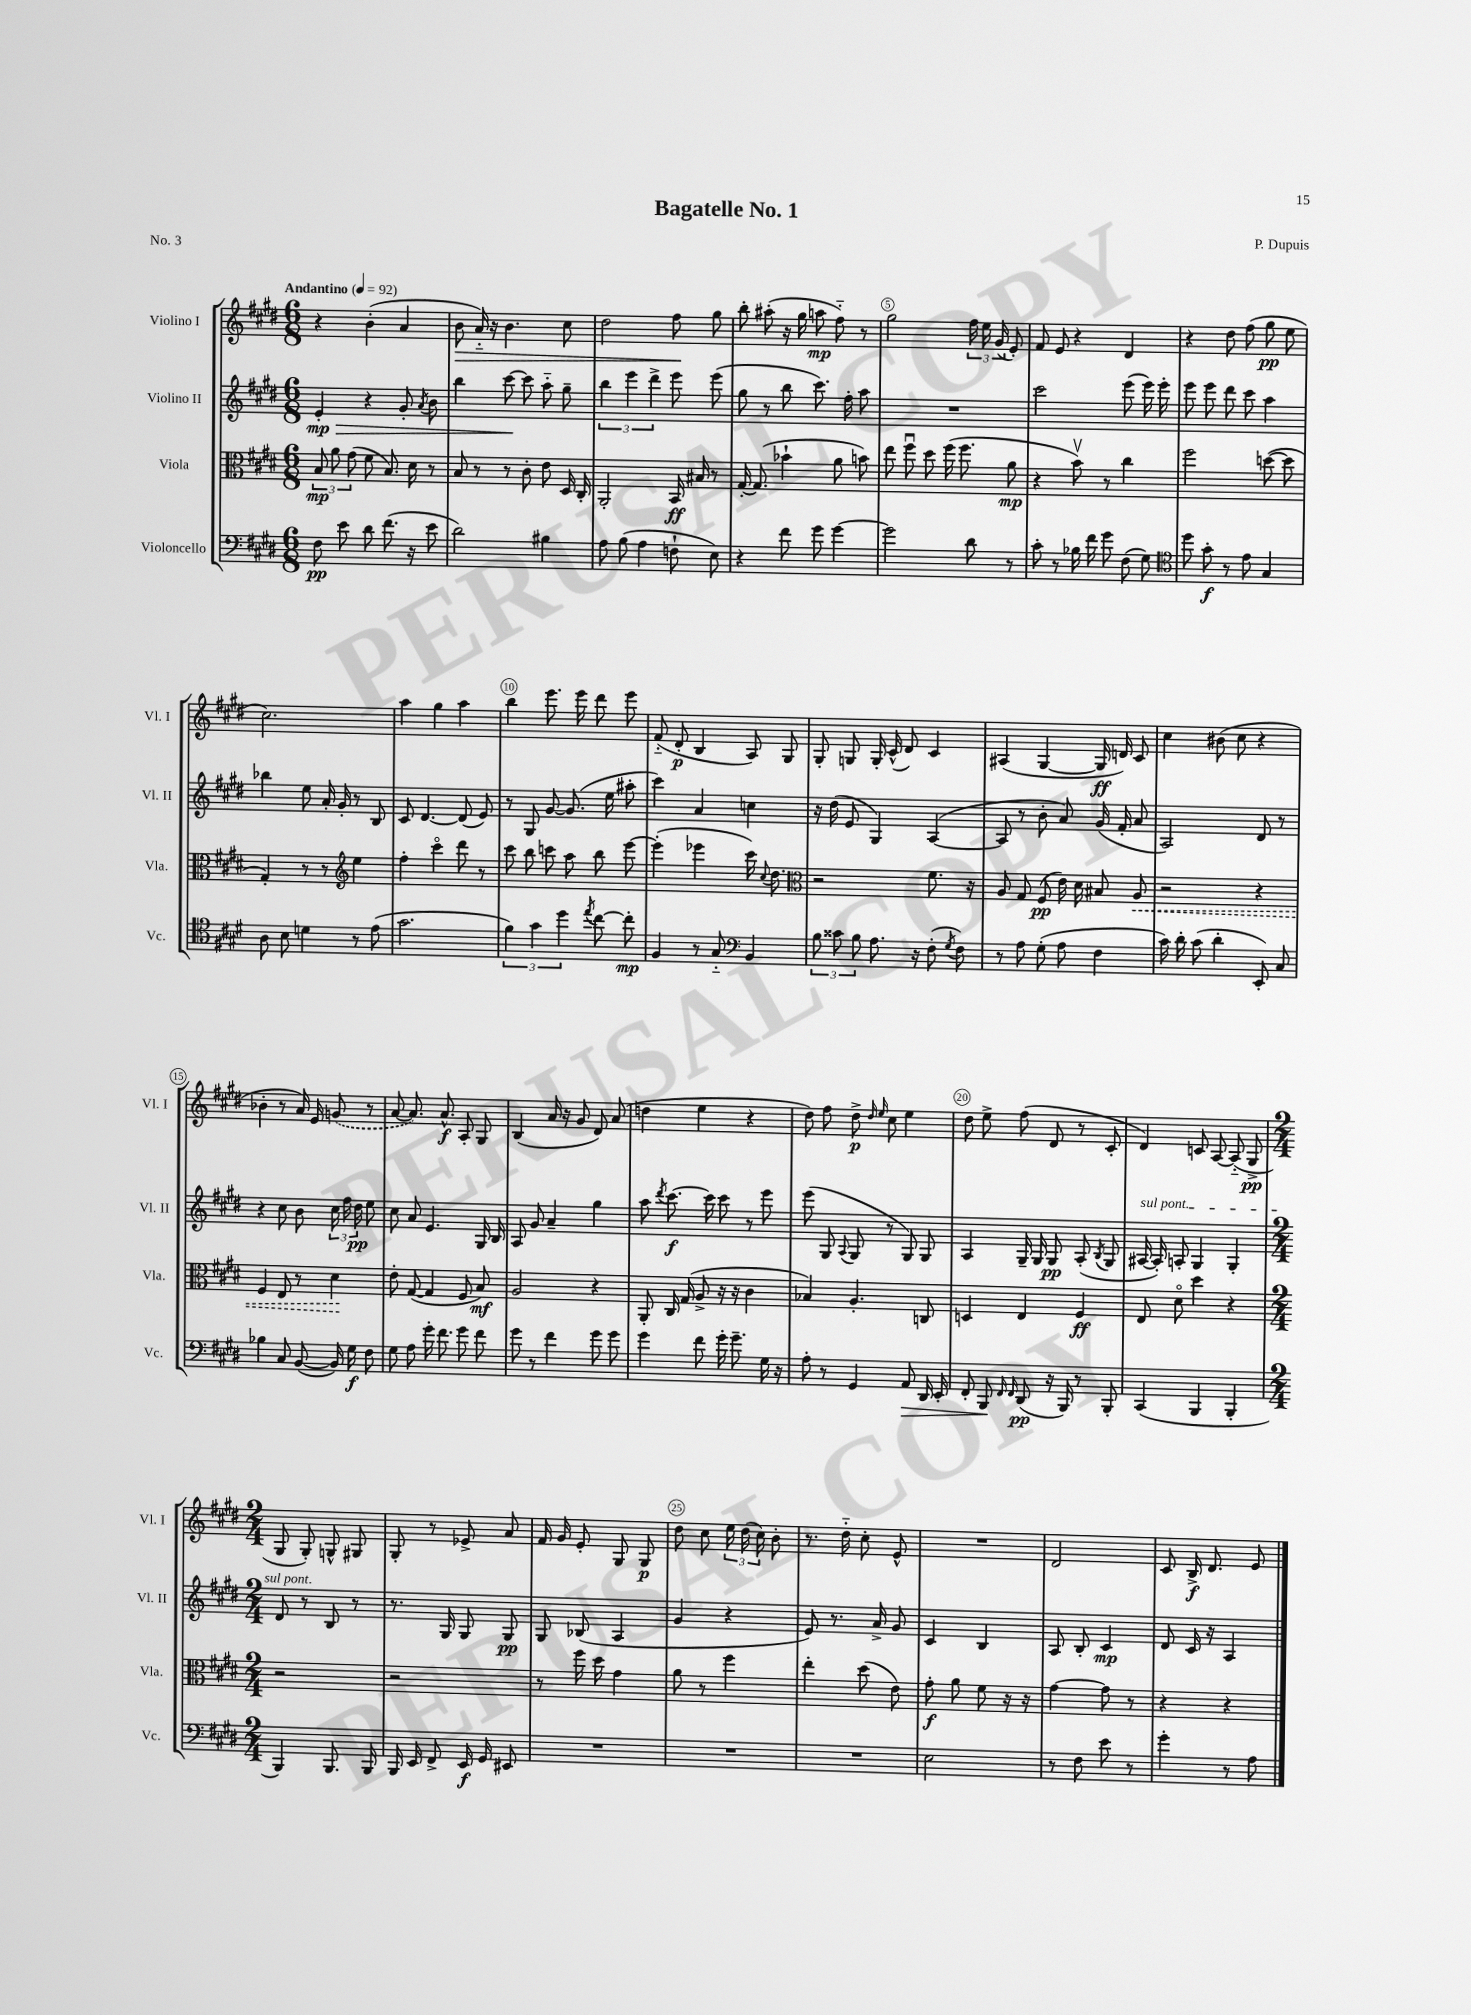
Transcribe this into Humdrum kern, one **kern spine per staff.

**kern	**dynam	**kern	**dynam	**kern	**dynam	**kern	**dynam
*part4	*part4	*part3	*part3	*part2	*part2	*part1	*part1
*staff4	*staff4	*staff3	*staff3	*staff2	*staff2	*staff1	*staff1
*I"Violoncello	*	*I"Viola	*	*I"Violino II	*	*I"Violino I	*
*I'Vc.	*	*I'Vla.	*	*I'Vl. II	*	*I'Vl. I	*
*clefF4	*	*clefC3	*	*clefG2	*	*clefG2	*
*k[f#c#g#d#]	*	*k[f#c#g#d#]	*	*k[f#c#g#d#]	*	*k[f#c#g#d#]	*
*M6/8	*	*M6/8	*	*M6/8	*	*M6/8	*
*MM92	*	*MM92	*	*MM92	*	*MM92	*
=1	=1	=1	=1	=1	=1	=1	=1
!	!	!	!	!	!	!LO:TX:a:B:t=Andantino	!
!	!	!	!	!	!LO:HP:b	!	!
8F#\	pp	12B/	mp	4e'/	> mp	4r	.
.	.	12a\	.	.	.	.	.
8e\	.	.	.	.	.	.	.
.	.	(12g#\	.	.	.	.	.
8d#\	.	8f#\	.	4r	.	(4b'\	.
(8.f#\	.	8.B/)	.	.	.	.	.
.	.	.	.	8g#'/	.	4a/	.
16r	.	16d#\	.	.	.	.	.
.	.	.	.	8qa/	.	.	.
8e\	.	8r	.	8b\	.	.	.
=2	=2	=2	=2	=2	=2	=2	=2
!	!	!	!	!	!	!	!LO:HP:b
2d#\)	.	8B/	.	4bb\	.	8b\	>
.	.	8r	.	.	.	16a/)	.
.	.	.	.	.	.	16r	.
.	.	8r	.	[8ccc#\	.	4.b\	.
.	.	8c#'\	.	8ccc#\]	]	.	.
4B#X\	.	8e\	.	8aa\	.	.	.
.	.	16D#/	.	8gg#~\	.	8cc#\	.
.	.	16C#'/	.	.	.	.	.
=3	=3	=3	=3	=3	=3	=3	=3
8A\	.	2AA'/	.	6bb\	.	2dd#\	.
(8B\	.	.	.	.	.	.	.
.	.	.	.	6eee\	.	.	.
4A\	.	.	.	.	.	.	.
.	.	.	.	6ddd#^\	.	.	.
8Fn`\	.	16BB/	ff	8eee\	.	8ff#\	.
.	.	16B#X/	.	.	.	.	.
8E\)	.	8r	.	(8eee\	.	8gg#\	]
=4	=4	=4	=4	=4	=4	=4	=4
4r	.	[16G#'/	.	8gg#\	.	8bb'\	.
.	.	(8.G#/]	.	.	.	.	.
.	.	.	.	8r	.	(8aa#X'\	.
8f#\	.	4b-X`\	.	8bb\	.	16r	.
.	.	.	.	.	.	16gg#\	.
8g#\	.	.	.	8.ccc#\)	.	8aan\	mp
[4g#\	.	8a\	.	.	.	8ff#\)	.
.	.	.	.	16ff#'\	.	.	.
.	.	8bn\)	.	8aa\	.	8r	.
=5	=5	=5	=5	=5	=5	=5	=5
2g#\]	.	8ee\	.	2.r	.	2gg#\	.
.	.	8ff#u\	.	.	.	.	.
.	.	8dd#\	.	.	.	.	.
.	.	(16ff#\	.	.	.	.	.
.	.	8.ff#\	.	.	.	.	.
8d#\	.	.	.	.	.	24ff#\	.
.	.	.	.	.	.	24ee\	.
.	.	.	.	.	.	(24g#/	.
8r	.	8a\	mp	.	.	8e'/)	.
=6	=6	=6	=6	=6	=6	=6	=6
8c#'\	.	4r	.	2ccc#\	.	8f#/	.
8r	.	.	.	.	.	8e/	.
16B-X\	.	8bv\)	.	.	.	4r	.
16f#\	.	.	.	.	.	.	.
8g#\	.	8r	.	.	.	.	.
(8F#\	.	4cc#\	.	(8eee\	.	4d#/	.
8G#\)	.	.	.	16eee\)	.	.	.
.	.	.	.	16eee'\	.	.	.
=7	=7	=7	=7	=7	=7	=7	=7
*clefC4	*	*	*	*	*	*	*
8dd#\	.	2ff#\	.	8eee\	.	4r	.
8g#'\	f	.	.	8eee\	.	.	.
8r	.	.	.	8ddd#\	.	8dd#\	.
8e\	.	.	.	8ccc#\	.	(8ff#\	.
4G#/	.	([8ddn\	.	4aa\	.	8gg#\	pp
.	.	8dd\]	.	.	.	8ee\	.
!!LO:LB:g=z
=8	=8	=8	=8	=8	=8	=8	=8
8A\	.	4G#'/)	.	4bb-X\	.	2.cc#\)	.
8B\	.	.	.	.	.	.	.
4dn\	.	8r	.	8ee\	.	.	.
.	.	8r	.	16a'/	.	.	.
.	.	.	.	16g#'/	.	.	.
*	*	*clefG2	*	*	*	*	*
8r	.	4ee\	.	8r	.	.	.
(8e\	.	.	.	8B/	.	.	.
=9	=9	=9	=9	=9	=9	=9	=9
2.g#\	.	4ff#'\	.	8c#/	.	4aa\	.
.	.	.	.	[4.d#/	.	.	.
.	.	4ccc#\	.	.	.	4gg#\	.
.	.	8ddd#\	.	(8d#/]	.	4aa\	.
.	.	8r	.	8e/)	.	.	.
=10	=10	=10	=10	=10	=10	=10	=10
6f#\)	.	8ccc#\	.	8r	.	4bb\	.
.	.	8bb\	.	8G#/	.	.	.
6g#\	.	.	.	.	.	.	.
.	.	8cccn\	.	[8g#/	.	8.eee\	.
6dd#\	.	.	.	.	.	.	.
.	.	8aa\	.	(8.g#/]	.	.	.
.	.	.	.	.	.	16eee\	.
8qee/	.	.	.	.	.	.	.
[8cc#\	.	8bb\	.	.	.	8ddd#\	.
.	.	.	.	16ee\	.	.	.
8cc#'\]	mp	[8eee\	.	8aa#X'\	.	8eee\	.
=11	=11	=11	=11	=11	=11	=11	=11
4F#/	.	(4eee'\]	.	4ccc#\)	.	(8f#/	.
.	.	.	.	.	.	8d#'/	p
8r	.	4eee-X\	.	4a/	.	4B/	.
8G#/	.	.	.	.	.	.	.
*clefF4	*	*	*	*	*	*	*
4BB/	.	16ccc#\)	.	4ccn\	.	8A/)	.
.	.	8qqcc#/	.	.	.	.	.
.	.	8.dd#\	.	.	.	.	.
.	.	.	.	.	.	8G#/	.
=12	=12	=12	=12	=12	=12	=12	=12
*	*	*clefC3	*	*	*	*	*
12B\	.	2r	.	16r	.	8G#'/	.
.	.	.	.	(16dd#\	.	.	.
12c##X\	.	.	.	.	.	.	.
.	.	.	.	8e/	.	8Gn/	.
12B\	.	.	.	.	.	.	.
8.A\	.	.	.	4G#/)	.	16G'/	.
.	.	.	.	.	.	(16c#^^/	.
.	.	.	.	.	.	8d#/)	.
16r	.	.	.	.	.	.	.
(8F#'\	.	8.f#\	.	([4A/	.	4c#/	.
8qG#/	.	.	.	.	.	.	.
8F#\)	.	.	.	.	.	.	.
.	.	16r	.	.	.	.	.
=13	=13	=13	=13	=13	=13	=13	=13
8r	.	8A/	.	8A/]	.	(4A#X/	.
8A\	.	8G#/	.	8r	.	.	.
(8G#'\	.	(8F#/	pp	8b'\	.	[4G#/	.
8A\	.	16e\)	.	8a/)	.	.	.
.	.	16d#\	.	.	.	.	.
4F#\	.	8B#X/	.	(16g#/	.	16G#/]	ff
.	.	.	.	16f#'/	.	16dn/)	.
!	!	!	!LO:HP:b	!	!	!	!
.	.	8A/	<	8a/	.	8c#/	.
=14	=14	=14	=14	=14	=14	=14	=14
16c#\)	.	2r	.	2A/)	.	4cc#\	.
16d#'\	.	.	.	.	.	.	.
(8c#\	.	.	.	.	.	.	.
4d#'\	.	.	.	.	.	(8b#X\	.
.	.	.	.	.	.	8cc#\	.
8EE'/)	.	4r	.	8d#/	.	4r	.
8C#/	.	.	.	8r	.	.	.
!!LO:LB:g=z
=15	=15	=15	=15	=15	=15	=15	=15
4B-X\	.	4F#/	.	4r	.	4b-X'\	.
8C#/	.	8E/	.	8cc#\	.	8r	.
([8BB/	.	8r	.	8b\	.	16a/)	.
.	.	.	.	.	.	16e/	.
16BB/])	.	4d#\	.	24cc#\	.	(8gn/	.
.	.	.	.	24ff#\	.	.	.
16G#\	f	.	.	.	.	.	.
.	.	.	.	24dd#\	pp	.	.
8F#\	.	.	.	8ee\	.	8r	.
.	.	.	[	.	.	.	.
=16	=16	=16	=16	=16	=16	=16	=16
8G#\	.	8e'\	.	8cc#\	.	[8a/	.
8A\	.	([8G#/	.	8a/	.	8.a/])	.
16g#'\	.	4G#/]	.	4.e/	.	.	.
8.f#\	.	.	.	.	.	8.a^^/	f
8g#\	.	8F#/	.	.	.	8A'/	.
8f#\	.	8B/)	mf	16G#/	.	8G#/	.
.	.	.	.	16B/	.	.	.
=17	=17	=17	=17	=17	=17	=17	=17
8g#\	.	2A/	.	8A/	.	(4B/	.
8r	.	.	.	8g#/	.	.	.
4f#\	.	.	.	4a~/	.	16a/	.
.	.	.	.	.	.	16r	.
.	.	.	.	.	.	8g#/	.
8g#\	.	4r	.	4gg#\	.	8d#/)	.
8g#\	.	.	.	.	.	(8a/	.
=18	=18	=18	=18	=18	=18	=18	=18
4g#\	.	8AA'/	.	8aa\	.	4ddn\	.
.	.	.	.	8qddd#/	.	.	.
.	.	16C#/	.	[8.ccc#\	f	.	.
.	.	(16G#/	.	.	.	.	.
8f#\	.	8A^/	.	.	.	4ee\	.
.	.	.	.	16ccc#\]	.	.	.
16g#'\	.	16r	.	8ccc#\	.	.	.
8.g#~\	.	16r	.	.	.	.	.
.	.	4c#\	.	8r	.	4r	.
16G#\	.	.	.	8eee\	.	.	.
16r	.	.	.	.	.	.	.
=19	=19	=19	=19	=19	=19	=19	=19
8A'\	.	4B-X/)	.	(8eee\	.	8dd#\)	.
8r	.	.	.	8G#/	.	8ff#\	.
.	.	.	.	8qqA/	.	.	.
4GG#/	.	4.A'/	.	8G#/	.	8dd#^\	p
.	.	.	.	.	.	16qqdd#/	.
.	.	.	.	.	.	16qqee/	.
.	.	.	.	8r	.	8cc#\	.
!	!LO:HP:b	!	!	!	!	!	!
8AA/	>	.	.	8G#/)	.	4ee\	.
16DD#/	.	8Cn/	.	8G#/	.	.	.
16EE'/	.	.	.	.	.	.	.
=20	=20	=20	=20	=20	=20	=20	=20
8FF#'/	.	4Dn/	.	4A/	.	8dd#\	.
8BBB/	.	.	.	.	.	8ee^\	.
16qqFF#/	.	.	.	.	.	.	.
16qqFF#/	.	.	.	.	.	.	.
(8DD#/	] pp	4E/	.	16G#~/	.	(8ff#\	.
.	.	.	.	16G#/	.	.	.
16r	.	.	.	8G#/	pp	8d#/	.
16BBB/)	.	.	.	.	.	.	.
8r	.	4F#/	ff	(8A'/	.	8r	.
.	.	.	.	8qB/	.	.	.
8BBB'/	.	.	.	8G#/	.	8c#'/	.
=21	=21	=21	=21	=21	=21	=21	=21
!	!	!	!	!LO:TX:a:i:t=sul pont.	!	!	!
(4CC#/	.	8E/	.	[16A#X/	.	4d#/)	.
.	.	.	.	16A#'/])	.	.	.
.	.	8d#\	.	8An'/	.	.	.
4BBB/	.	4dd#\	.	4G#/	.	8cn/	.
.	.	.	.	.	.	[8A/	.
4BBB'/	.	4r	.	4G#'/	.	(8A/]	.
.	.	.	.	.	.	8G#^/	pp
!!LO:LB:g=z
=22	=22	=22	=22	=22	=22	=22	=22
*M2/4	*	*M2/4	*	*M2/4	*	*M2/4	*
4BBB/)	.	2r	.	8d#/	.	8G#/	.
.	.	.	.	8r	.	8G#'/)	.
8.BBB/	.	.	.	8B/	.	8Gn^^/	.
.	.	.	.	8r	.	8G#X/	.
16BBB/	.	.	.	.	.	.	.
=23	=23	=23	=23	=23	=23	=23	=23
16BBB/	.	2r	.	8.r	.	8G#'/	.
16EE/	.	.	.	.	.	.	.
8FF#^/	.	.	.	.	.	8r	.
.	.	.	.	16G#/	.	.	.
16EE/	f	.	.	8G#/	.	8e-X^/	.
16GG#/	.	.	.	.	.	.	.
8EE#X/	.	.	.	8G#/	pp	8a/	.
=24	=24	=24	=24	=24	=24	=24	=24
2r	.	8r	.	8G#/	.	16f#/	.
.	.	.	.	.	.	16g#/	.
.	.	16ff#\	.	(8B-X/	.	8e'/	.
.	.	16dd#\	.	.	.	.	.
.	.	4g#\	.	4A/	.	8G#/	.
.	.	.	.	.	.	8G#/	p
=25	=25	=25	=25	=25	=25	=25	=25
2r	.	8a\	.	4g#/	.	8dd#\	.
.	.	8r	.	.	.	8cc#\	.
.	.	4ff#\	.	4r	.	24ee\	.
.	.	.	.	.	.	(24dd#\	.
.	.	.	.	.	.	24cc#\)	.
.	.	.	.	.	.	8b'\	.
=26	=26	=26	=26	=26	=26	=26	=26
2r	.	4ee'\	.	8e/)	.	8.r	.
.	.	.	.	8.r	.	.	.
.	.	.	.	.	.	16dd#\	.
.	.	(8dd#\	.	.	.	8cc#'\	.
.	.	.	.	16a^/	.	.	.
.	.	8e\)	.	8g#/	.	8e^^/	.
=27	=27	=27	=27	=27	=27	=27	=27
2E\	.	8g#'\	f	4c#/	.	2r	.
.	.	8a\	.	.	.	.	.
.	.	8f#\	.	4B/	.	.	.
.	.	16r	.	.	.	.	.
.	.	16r	.	.	.	.	.
=28	=28	=28	=28	=28	=28	=28	=28
8r	.	[4g#\	.	8A/	.	2d#/	.
8F#\	.	.	.	8B'/	.	.	.
8e\	.	8g#\]	.	4c#/	mp	.	.
8r	.	8r	.	.	.	.	.
=29	=29	=29	=29	=29	=29	=29	=29
4g#'\	.	4r	.	8d#/	.	8c#/	.
.	.	.	.	16c#/	.	16B^/	f
.	.	.	.	16r	.	8.d#/	.
8r	.	4r	.	4A/	.	.	.
8A\	.	.	.	.	.	8e/	.
==	==	==	==	==	==	==	==
*-	*-	*-	*-	*-	*-	*-	*-
